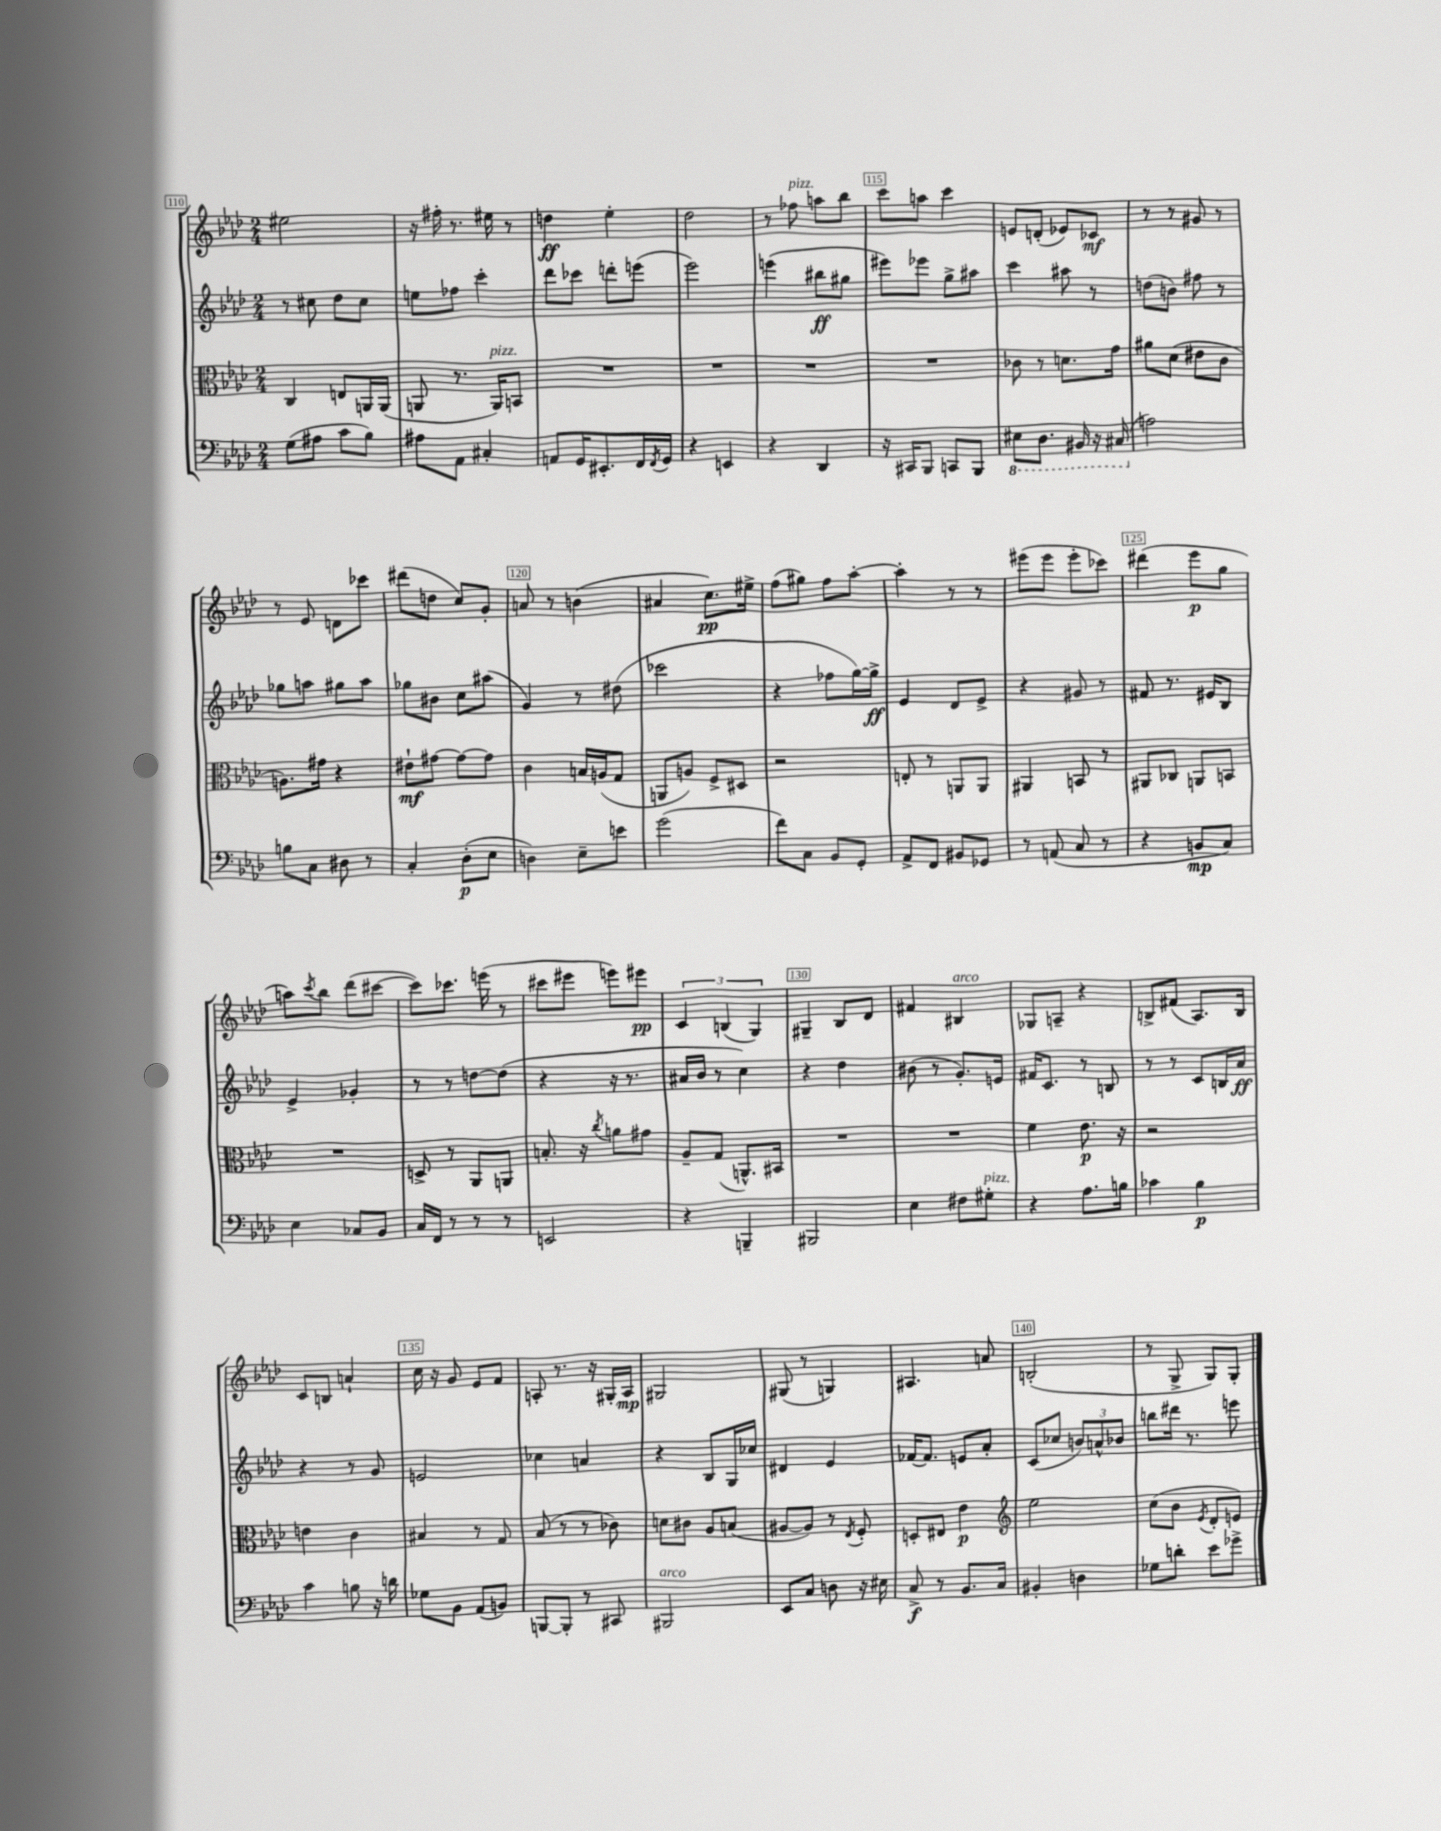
<<
\new StaffGroup <<
\new Staff = "s0" {
    \clef treble \key aes \major \numericTimeSignature \time 2/4
    eis''2 |
    r16 fis''16-. r8. eis''16 r8 |
    d''4\ff ees''4-. |
    des''2 |
    r8 fes''8^\markup { \italic "pizz." } a''8 bes''8 |
    c'''8 a''8 c'''4 |
    e'8 d'8-.( ees'8) ces'8\mf |
    r8 r8 gis'8 r8 |
    r8 ees'8 d'8 ces'''8 |
    dis'''8( d''8 c''8) g'8-. |
    a'8 r8 b'4( |
    ais'4 c''8.\pp) eis''16-> |
    f''8( gis''8) f''8 aes''8~-. |
    aes''4-. r8 r8 |
    eis'''8( eis'''8 eis'''8-. ces'''8) |
    dis'''4( ees'''8\p g''8 |
    a''8) \acciaccatura { c'''8 } bes''8 des'''8( cis'''8~ |
    cis'''8) ces'''8. e'''16( r8 |
    cis'''8 eis'''8 e'''8) eis'''8\pp |
    \tuplet 3/2 { c'4 b4( g4) } |
    gis4-- bes8 des'8 |
    fis'4 bis4^\markup { \italic "arco" } |
    ges8 a8-- r4 |
    b8-> fis'8( aes8.) b16 |
    c'8 b8 a'4-! |
    c''16 r16 g'8 ees'8 f'8 |
    a8-. r8. r16 gis16-. a16\mp |
    gis2 |
    gis8( r8 g4) |
    ais4. a'8 |
    b2-.( |
    r8 g8-> g8) g8-. \bar "|." |
}
\new Staff = "s1" {
    \clef treble \key aes \major \numericTimeSignature \time 2/4
    r8 cis''8 des''8 cis''8 |
    e''8 fes''8 c'''4-. |
    des'''8 ces'''8 d'''8-. e'''8( |
    ees'''2) |
    e'''4( bis''8\ff gis''8 |
    eis'''8) ees'''8 g''8-> ais''8 |
    c'''4 ais''8 r8 |
    d''8( b'8) fis''8 r8 |
    ges''8 a''8 gis''8 a''8 |
    ges''8 bis'8 c''8 ais''8( |
    g'4) r8 dis''8( |
    ces'''2 |
    r4 fes''8 g''16~) g''16->\ff |
    ees'4 des'8 ees'8-> |
    r4 gis'8 r8 |
    fis'8 r8. eis'16 bes8 |
    ees'4-> ges'4-. |
    r8 r8 d''8~ d''8( |
    r4 r16 r8. |
    ais'16 bes'16 r8 c''4) |
    r4 des''4 |
    bis'8( r8 g'8.-.) e'16 |
    fis'16 c'8. r8 b8 |
    r8 r8 c'8 b16 aes'16\ff |
    r4 r8 g'8 |
    e'2 |
    ces''4 a'4 |
    r4 bes8 g16 ces''16 |
    dis'4 ees'4 |
    fes'16~ fes'8. e'8 aes'8-. |
    c'8( ces''8 \tuplet 3/2 { b'8) a'8-^ bes'8 } |
    b''8 dis'''16 r8. e'''8 \bar "|." |
}
\new Staff = "s2" {
    \clef alto \key aes \major \numericTimeSignature \time 2/4
    c4 e8 a,16 a,16( |
    a,8 r8. a,16^\markup { \italic "pizz." }) b,8 |
    R2 |
    R2 |
    R2 |
    R2 |
    ces'8 r8 d'8. g'16 |
    ais'8 des'8( eis'8 c'8 |
    a8.) gis'16 r4 |
    eis'8-!\mf gis'8~ gis'8~ gis'8 |
    c'4 b16 a16( g8 |
    a,8 a8) f8-> dis8 |
    r2 |
    e8-. r8 a,8 a,8 |
    ais,4 b,8 r8 |
    ais,8 ces8 a,8 b,8 |
    R2 |
    d8-> r8 aes,8 a,8 |
    b8.-. r16 \acciaccatura { c''8 } a'8 gis'8 |
    aes8-- g8( a,8.-^) bis,16 |
    R2 |
    R2 |
    f'4 ees'8.\p r16 |
    r2 |
    e'4 c'4 |
    bis4 r8 g8 |
    bes8( r8 r8 ces'8) |
    d'8 cis'8 aes8 b8( |
    ais8~ ais8) r8 \acciaccatura { ees8 } f8-. |
    d8-. eis8 ees'4\p |
    \clef treble ees''2 |
    c''8( bes'8 \acciaccatura { ees'8 } des'8-. e'8) \bar "|." |
}
\new Staff = "s3" {
    \clef bass \key aes \major \numericTimeSignature \time 2/4
    g8( ais8 c'8 bes8) |
    ais8 aes,8 cis4-. |
    a,8 g,16 eis,8.-. f,16 \acciaccatura { f,8 } g,16 |
    r4 e,4 |
    r4 des,4 |
    r16 cis,16 bes,,8 c,8 bes,,8 |
    \ottava #-1 eis,8 des,8. bis,,16 r16 cis,16( \ottava #0 |
    a2) |
    b8 c8 dis8 r8 |
    c4-. des8-.\p( ees8 |
    d4) ees8-- e'8 |
    g'2( |
    f'8) c8 bes,8 g,8-. |
    aes,8-> f,8 bis,8 ges,8 |
    r8 a,8( c8 r8 |
    r4 b,8\mp c8) |
    ees4 ces8 bes,8 |
    c16 f,16 r8 r8 r8 |
    e,2 |
    r4 b,,4-- |
    bis,,2 |
    ees4 fis8 gis8-.^\markup { \italic "pizz." } |
    r4 aes8. b16 |
    ces'4 bes4\p |
    c'4 b8 r16 d'16 |
    ges8 bes,8 aes,8( b,8) |
    b,,8~ b,,8-. r8 cis,8 |
    bis,,2^\markup { \italic "arco" } |
    ees,8 c8 d8 r16 eis16 |
    c8->\f r8 bes,8. c16 |
    bis,4-. d4 |
    ges8 d'8-. ees'8 ges'8-> \bar "|." |
}
>>
>>
\layout { \context { \Score currentBarNumber = #110 \override BarNumber.break-visibility = ##(#f #t #t) barNumberVisibility = #(every-nth-bar-number-visible 5) \override BarNumber.stencil = #(make-stencil-boxer 0.1 0.3 ly:text-interface::print) } }
